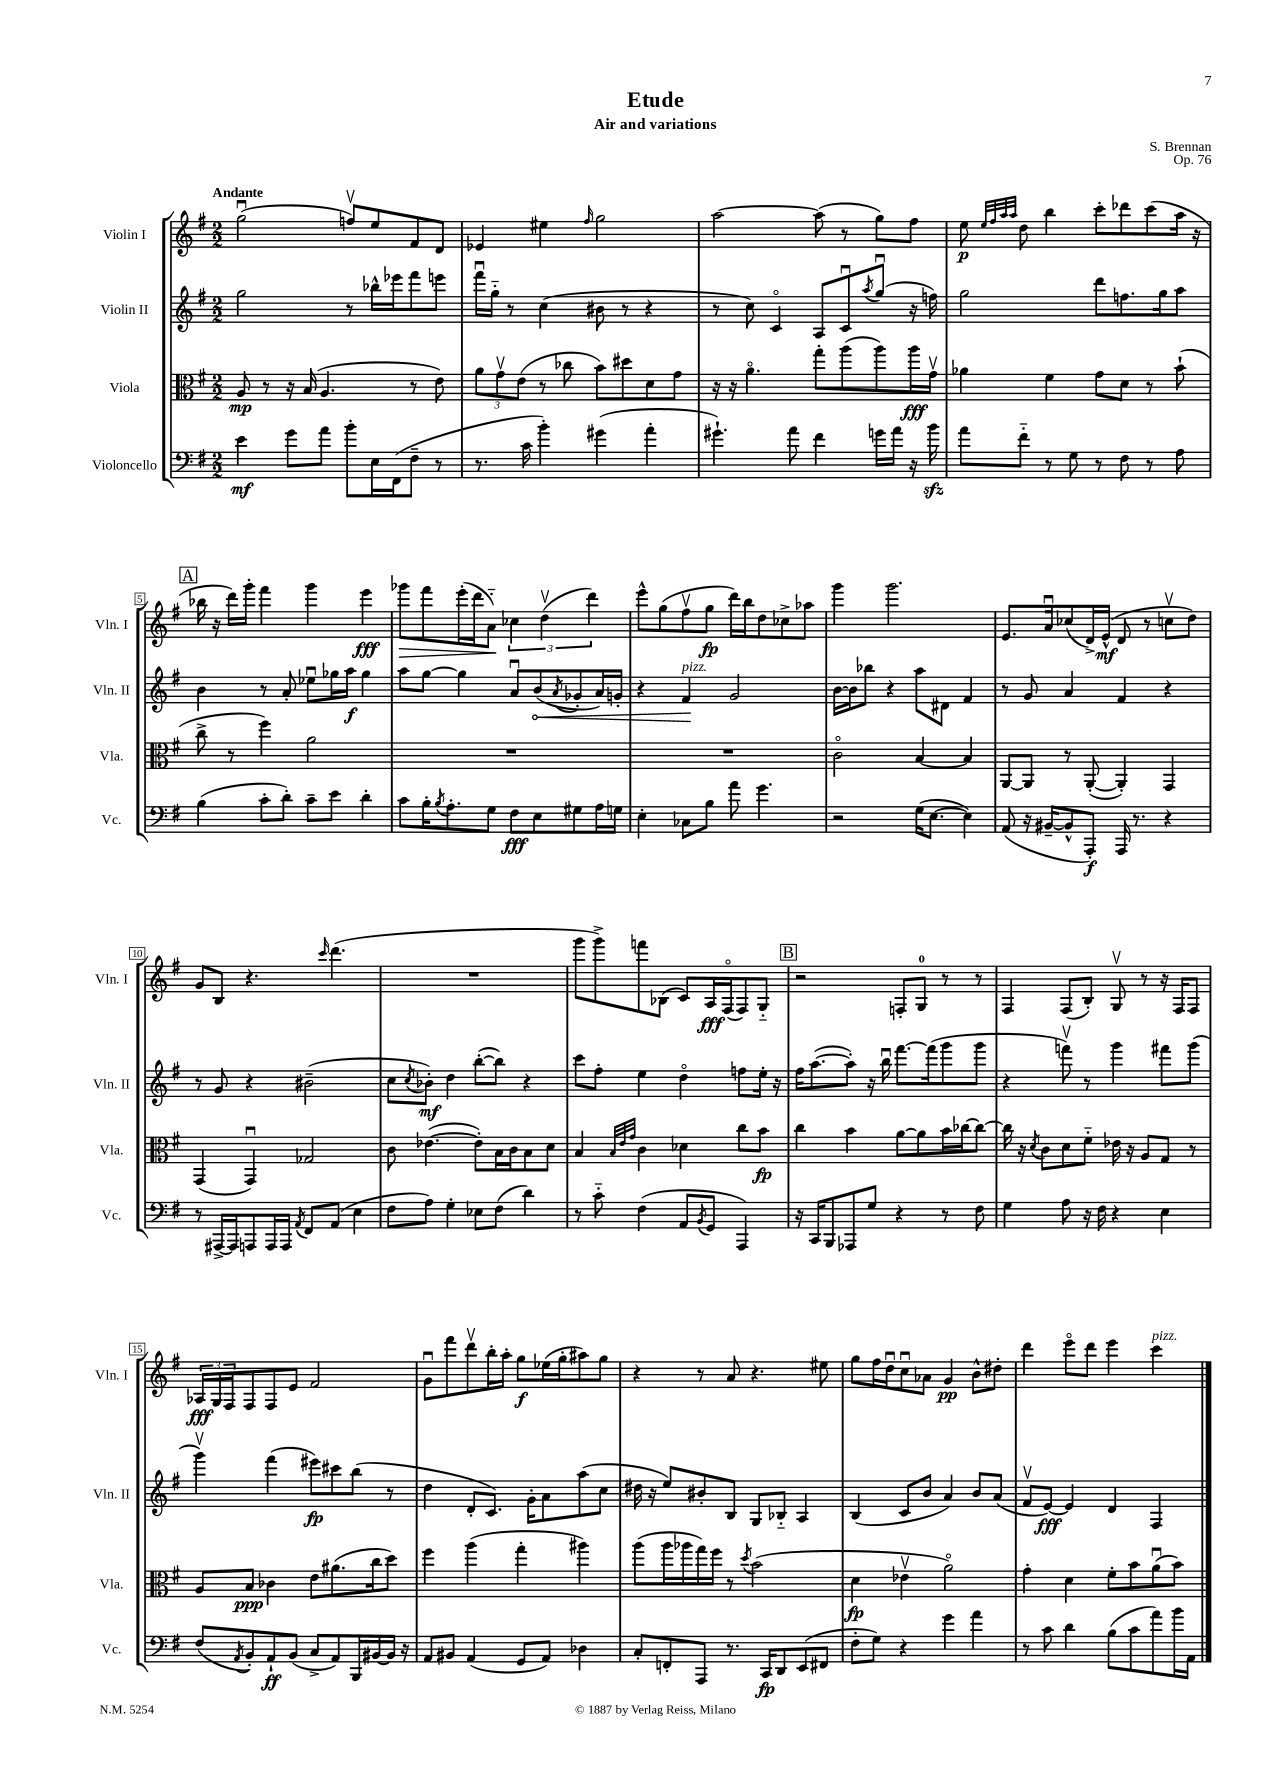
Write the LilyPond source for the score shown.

\header { title = "Etude" composer = "S. Brennan" subtitle = "Air and variations" opus = "Op. 76" }
<<
\new StaffGroup <<
\new Staff = "s0" \with { instrumentName = "Violin I" shortInstrumentName = "Vln. I" } {
    \clef treble \key g \major \numericTimeSignature \time 2/2 \tempo "Andante"
    g''2\downbow( f''8\upbow) e''8 fis'8 d'8 |
    ees'4 eis''4 \grace { fis''16 } g''2 |
    a''2~ a''8( r8 g''8) fis''8 |
    e''8\p \grace { e''32 fis''32 a''32 a''32 } d''8 b''4 c'''8-. des'''8 c'''8( a''16 r16 |
    \mark \markup { \box "A" } bes''16 r16 d'''16) g'''16-. fis'''4 g'''4 e'''4\fff |
    ges'''8\> fis'''8 e'''16-.( d'''16 a'8-_\!) \tuplet 3/2 { ces''4 d''4\upbow( d'''4) } |
    e'''8-^ g''8( fis''8\upbow g''8\fp d'''16) b''16 d''8 ces''8-> aes''8 |
    g'''4 g'''2. |
    e'8. a'16\downbow ces''8( d'16->) e'16-^\mf( d'8 r8 c''8\upbow d''8) |
    g'8 b8 r4. \grace { c'''16 } d'''4.( |
    R1 |
    g'''8 g'''8->) f'''8 bes8( c'8) a16\fff fis16\flageolet( fis8) g8-_ |
    \mark \markup { \box "B" } r2 f8-. g8-0 r8 r8 |
    fis4 fis8( b8-.) g8\upbow r8 r16 fis16 fis8 |
    \tuplet 3/2 { aes16\fff g16 fis16 } fis8 fis8 e'8 fis'2 |
    g'8\downbow fis'''8 d'''8\upbow b''16-. a''16-. g''8\f ees''16( g''16-. ais''8) g''8 |
    r4 r8 a'8 r4. eis''8 |
    g''8 fis''16 d''16\downbow c''8\downbow aes'8 g'4\pp b'8-^ dis''8-. |
    d'''4 e'''8\flageolet d'''8 e'''4 c'''4^\markup { \italic "pizz." } \bar "|." |
}
\new Staff = "s1" \with { instrumentName = "Violin II" shortInstrumentName = "Vln. II" } {
    \clef treble \key g \major \numericTimeSignature \time 2/2
    g''2 r8 bes''16-^ ees'''16 fis'''8 e'''8 |
    fis'''16\downbow g''16-_ r8 c''4( bis'8 r8 r4 |
    r8 c''8) c'4\flageolet a8 c'8\downbow \acciaccatura { a''8 } g''8\downbow( r16 f''16) |
    g''2 d'''8 f''8. g''16 a''8 |
    \mark \markup { \box "A" } b'4 r8 a'8-. ees''8\downbow ges''16 a''16\f ges''4 |
    a''8 g''8~ g''4 a'8\downbow \once \override Hairpin.circled-tip = ##t b'8\<( \acciaccatura { a'8 } ges'8-. a'16) g'16-. |
    r4 fis'4\!^\markup { \italic "pizz." } g'2 |
    b'16~ b'16 bes''8 r4 a''8 dis'8 fis'4 |
    r8 g'8 a'4 fis'4 r4 |
    r8 g'8 r4 bis'2--( |
    c''8 \acciaccatura { c''8 } bes'8-.\mf) d''4 b''8~-.( b''8) r4 |
    c'''8 fis''8-. e''4 d''4\flageolet f''8 e''16-. r16 |
    \mark \markup { \box "B" } fis''16 a''8.~( a''8-.) r16 b''16\downbow fis'''8.~ fis'''16( g'''8 g'''8 |
    r4 f'''8\upbow) r8 g'''4 fis'''8 g'''8( |
    g'''4\upbow) fis'''4( eis'''8\fp) cis'''8 b''8( r8 |
    d''4 d'8-. c'8.) g'16-. a'8 a''8( c''8 |
    dis''16 r16 e''8) bis'8-. b8 g8 bes8-_ a4 |
    b4( c'8 b'8 a'4) b'8 a'8( |
    fis'8\upbow e'8~\fff) e'4 d'4 fis4 \bar "|." |
}
\new Staff = "s2" \with { instrumentName = "Viola" shortInstrumentName = "Vla." } {
    \clef alto \key g \major \numericTimeSignature \time 2/2
    a8\mp r8 r16 b16( a4. r8 e'8) |
    \tuplet 3/2 { a'8 g'8\upbow e'8( } r8 ces''8 b'8) dis''8 d'8 g'8 |
    r16 r16 a'4.\flageolet g''8-. a''8( a''8) a''16\fff g'16\upbow |
    aes'4 fis'4 g'8 d'8 r8 b'8-!( |
    \mark \markup { \box "A" } c''8-> r8 fis''4) a'2 |
    R1 |
    R1 |
    c'2\flageolet b4~ b4 |
    a,8~ a,8 r8 a,8~-.( a,4-.) g,4 |
    g,4( g,4\downbow) ges2 |
    c'8 ees'4.~( ees'8-.) b16 c'16 b8 d'8 |
    b4 \grace { b32 e'32 g'32 } c'4 des'4 c''8 b'8\fp |
    \mark \markup { \box "B" } c''4 b'4 a'8~ a'8 b'16 ces''16~ ces''8~ |
    ces''16 r16 \acciaccatura { d'8 } c'8 d'8 fis'8-_ ees'16 r16 a8 g8 r8 |
    a8 b8\ppp ces'4 e'8 ais'8.( c''16 d''8) |
    fis''4 a''4( g''4-. ais''4) |
    a''8( a''16 aes''16 g''16) fis''16 r8 \acciaccatura { d''8 } b'2( |
    d'4\fp ees'4\upbow a'2\flageolet) |
    g'4-. d'4 fis'8-. b'8 a'8\downbow( b'8) \bar "|." |
}
\new Staff = "s3" \with { instrumentName = "Violoncello" shortInstrumentName = "Vc." } {
    \clef bass \key g \major \numericTimeSignature \time 2/2
    e'4\mf g'8 a'8 b'8-. e16 fis,16( fis8-- r8 |
    r8. c'16 b'4-.) gis'4( a'4-. |
    gis'4.-!) a'8 fis'4 g'16 a'16 r16 b'16\sfz |
    a'8 fis'8-_ r8 g8 r8 fis8 r8 a8 |
    \mark \markup { \box "A" } b4( c'8-. d'8-.) c'8-- e'8 d'4-. |
    c'8 b16-. \acciaccatura { b8 } a8.-. g8 fis8\fff e8 gis8 a16 g16 |
    e4-. ces8 b8 a'8 g'4. |
    r2 g16( e8.~ e4) |
    a,8( r16 bis,16~-- bis,8-^ a,,8-.\f) a,,16 r8. r4 |
    r8 ais,,16~-> ais,,16 a,,8 a,,16 a,,16 \acciaccatura { a,8 } fis,8 a,8( e4 |
    fis8 a8) g4-. ees8 fis8( d'4) |
    r8 c'8-_ fis4( a,8 \acciaccatura { b,8 } g,8 a,,4) |
    \mark \markup { \box "B" } r16 c,16 b,,8 aes,,8 g8 r4 r8 fis8 |
    g4 a8 r16 fis16 r4 e4 |
    fis8( \acciaccatura { a,8 } b,8-.) a,8-!\ff b,8( c8-> a,8) b,,16 bis,16~ bis,16 r16 |
    a,8 bis,8 a,4( g,8 a,8) des4 |
    c8-. f,8-. a,,8 r8. c,16\fp d,8 e,8( fis,8 |
    fis8-. g8) r4 g'4 a'4 |
    r8 c'8 d'4 b8( c'8 a'8) b'16 a,16 \bar "|." |
}
>>
>>
\layout { \context { \Score \override BarNumber.stencil = #(make-stencil-boxer 0.1 0.3 ly:text-interface::print) } }
